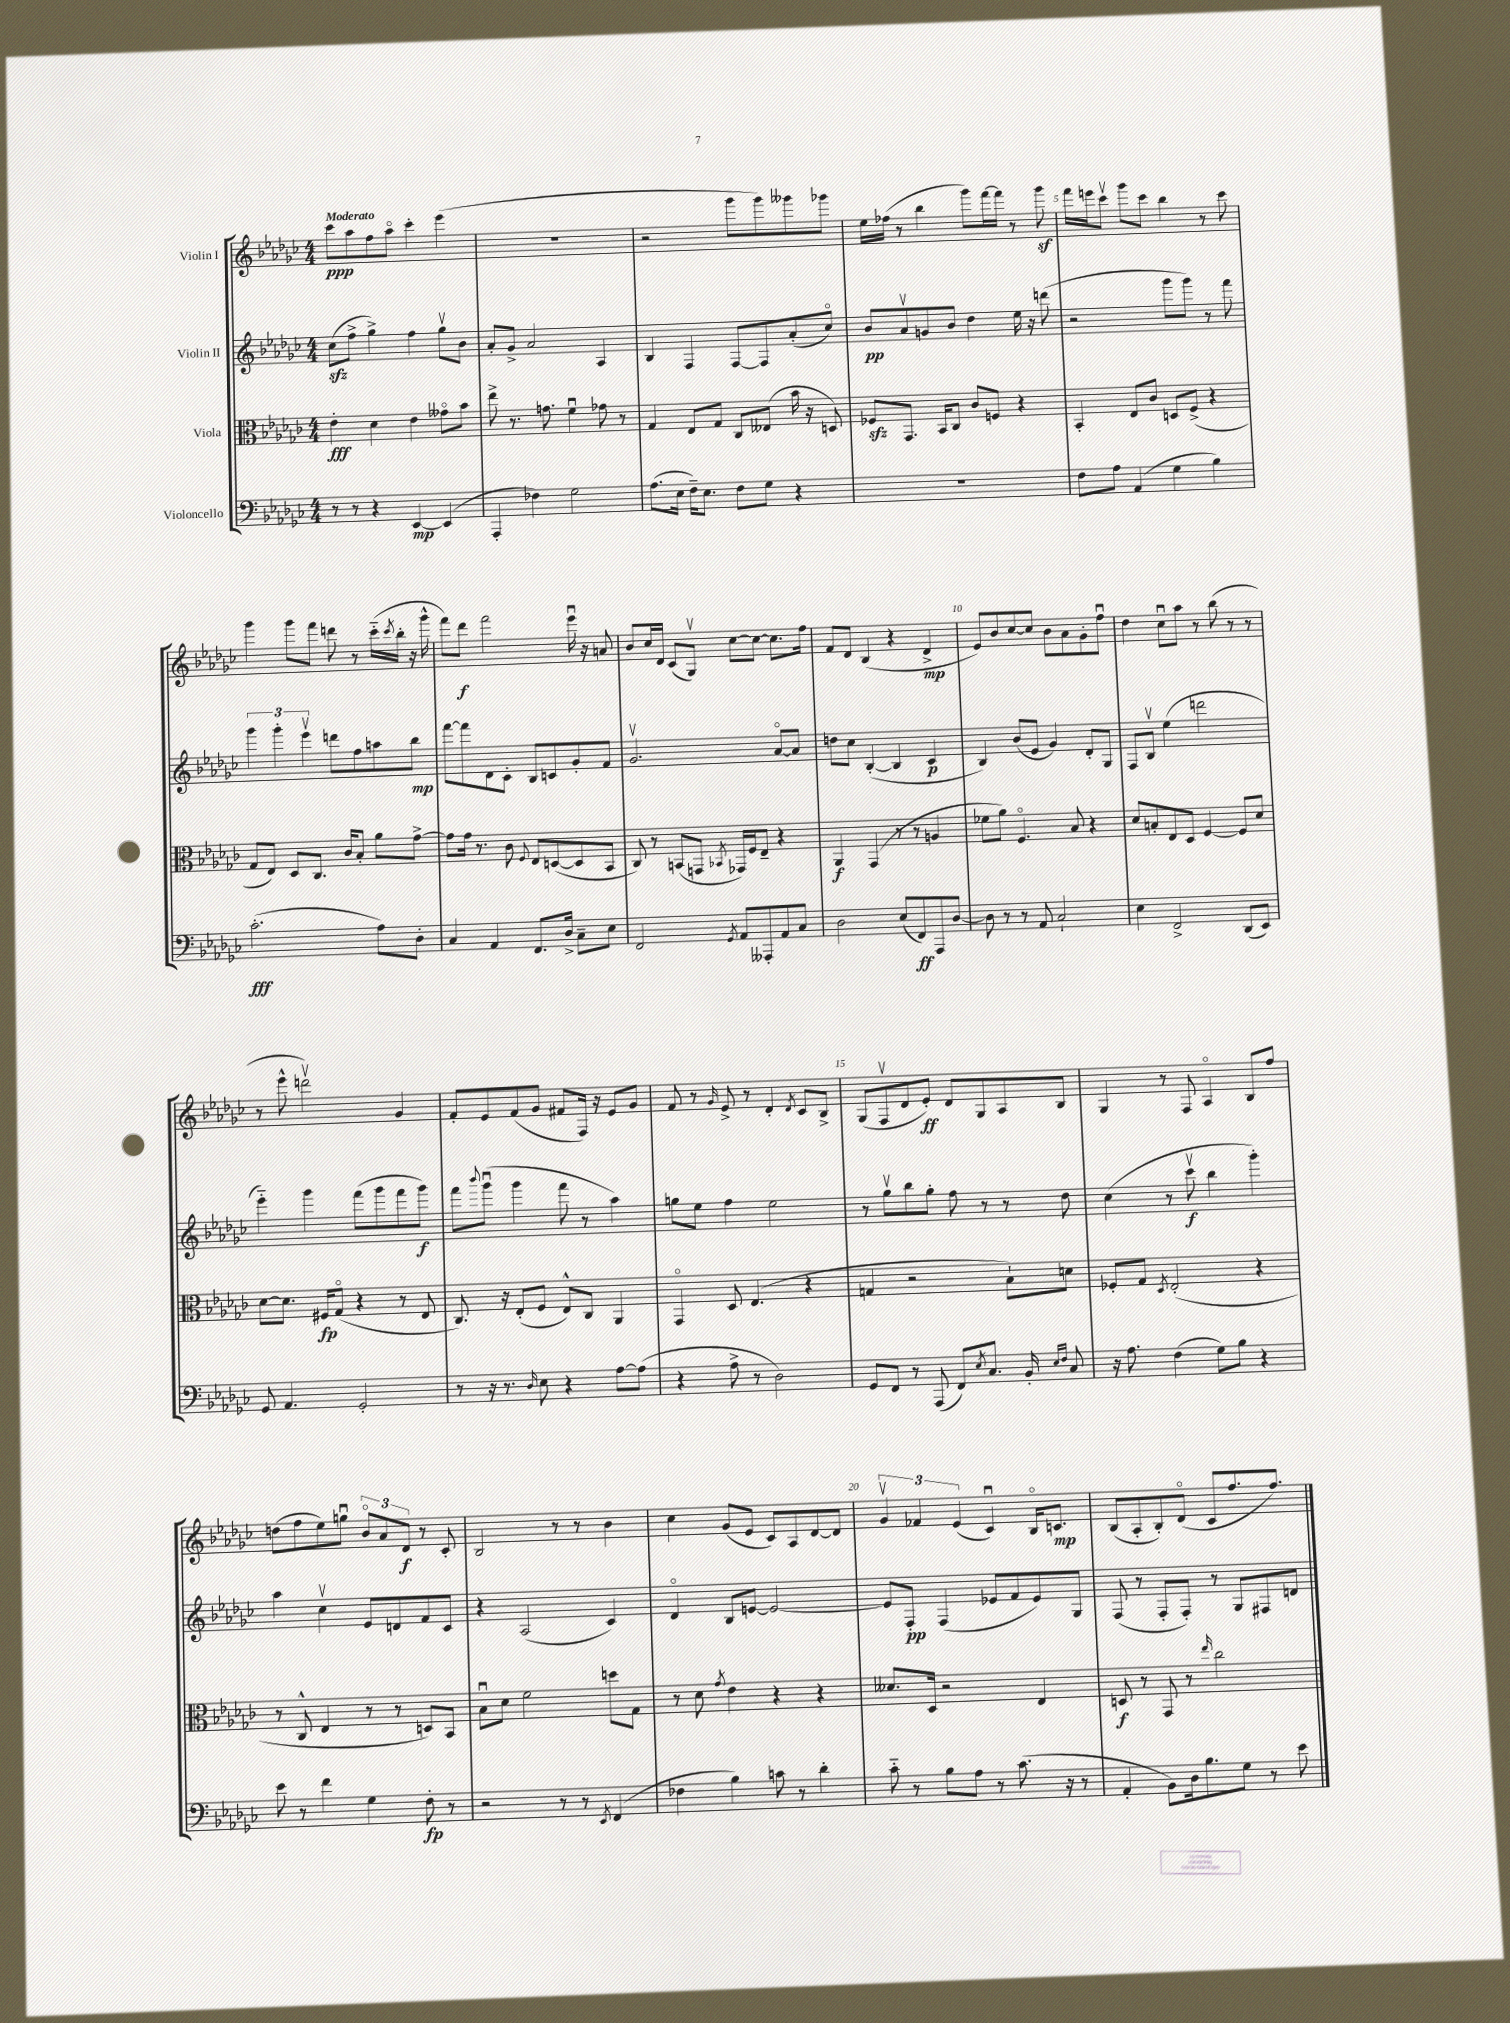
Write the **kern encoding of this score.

**kern	**kern	**kern	**kern
*staff4	*staff3	*staff2	*staff1
*clefF4	*clefC3	*clefG2	*clefG2
*k[b-e-a-d-g-c-]	*k[b-e-a-d-g-c-]	*k[b-e-a-d-g-c-]	*k[b-e-a-d-g-c-]
*M4/4	*M4/4	*M4/4	*M4/4
8r	4e-'	(8cc-	8ccc-
8r	.	8ff^	8aa-
4r	4d-	4gg-^)	8ff
.	.	.	8aa-o
[4EE-	4e-	4ff	4ccc-'
(4EE-]	8g--o	8gg-v	(4eee-
.	8b-	8b-	.
=	=	=	=
4AAA-'	8ee-^	8a-'	1r
.	8.r	8g-^	.
4F-)	.	2a-	.
.	8.g	.	.
2G-	4fu	.	.
.	8g-	4A-	.
.	8r	.	.
=	=	=	=
(8.A-	4G-	4B-	2r
16E-	.	.	.
16F~)	8E-	4F	.
8.E-	.	.	.
.	8G-	.	.
8F	8C-	[8F	8ggg-
8G-	(8E--	8F]	8ggg-)
4r	16b-	(8a-'	8ggg--
.	16r	.	.
.	8D)	8cc-o)	8ggg-
=	=	=	=
1r	8F-	8b-	16ee-
.	.	.	(16ff-
.	8.GG-	8a-v	8r
.	.	8g	4bb-
.	16BB-	.	.
.	8C-	8b-	.
.	8c-	4dd-	8ggg-)
.	8F	.	[16fff
.	.	.	16fff]
.	4r	16ee-	8r
.	.	16r	.
.	.	(8ddd	8ggg-
=	=	=	=
8F	4BB-'	2r	16fff
.	.	.	16eee
8A-	.	.	8ccc-v
(4AA-	8E-	.	8ggg-
.	8c-	.	8ccc-
4G-	8D	8ggg-	4bb-
.	(8F^	8ggg-)	.
4B-)	4r	8r	8r
.	.	8fff	8ccc-
=	=	=	=
(2.c-'	8G-	6ggg-	4ggg-
.	8E-)	.	.
.	.	6ggg-'	.
.	8D-	.	8ggg-
.	.	6eee-v	.
.	8.C-	.	8fff
.	.	8ddd	8ddd
.	16c-	.	.
.	8B-'	8ff	8r
8A-)	8a-	8aa	(16ccc-'~
.	.	.	8qccc-
.	.	.	16bb-'
8D-'	[8g-^	8bb-	16r
.	.	.	16ggg-^^
=	=	=	=
4C-	8g-]	[8fff	8fff)
.	16g-	8fff]	8ddd-
.	8.r	.	.
4AA-	.	8d-	2fff
.	8c-	8c-'	.
.	8qqF	.	.
8.FF	8E-	8B-	.
.	([8D	8c	.
16D-^	.	.	.
8C-~	8D]	8g-'	16eee-u
.	.	.	16r
8E-	8BB-	8f	8a
=	=	=	=
2FF	8C-)	2.g-v	8b-
.	8r	.	16cc-
.	.	.	16d-
.	(8BB	.	(8c-
.	8GG	.	8G-v)
8qGG-	8qBB-	.	.
8AA-	16GG-)	.	[8cc-
.	16F	.	.
8AAA--'	8E-~	.	8cc-_
8AA-	4r	[8a-o	8.cc-]
8C-	.	8a-]	.
.	.	.	16ff
=	=	=	=
2D-	4AA-	8dd	8f
.	.	8cc-	8d-
.	(4GG-	([4B-'	(4B-
(8E-	8r	4B-]	4r
8FF)	8r	.	.
8AAA-	4A	4c-	4d-^
[8D-	.	.	.
=	=	=	=
8D-]	8f-	4B-)	8e-)
8r	8a-)	.	8b-
8r	4.Fo	(8b-	[8cc-
8AA-	.	8e-	8cc-]
2C-`	.	4g-)	8b-
.	8B-	.	8a-
.	4r	8d-'	8g-'
.	.	8G-	8ffu
=	=	=	=
4E-	8d-	8F	4dd-
.	8B'	8B-v	.
2FF^	8E-	(4ee-	8cc-u
.	8D-	.	8aa-
.	[4F	2ddd	8r
.	.	.	(8bb-
(8DD-	8F]	.	8r
8EE-)	8d-	.	8r
=	=	=	=
8GG-	[8d-	4eee-'~)	8r
4.AA-	8.d-]	.	8eee-^^
.	.	4ggg-	2dddv)
.	16F#	.	.
.	(8G-o	.	.
2GG-'	4r	(8fff	.
.	.	8ggg-	.
.	8r	8fff	4g-
.	8E-	8ggg-)	.
=	=	=	=
8r	8.C-)	8fff	8f'
.	.	8qqbbb-	.
16r	.	(8ggg-u	8e-
8.r	16r	.	.
.	(8E-'	4ggg-	(8f
16qqD-	.	.	.
8E-	8F	.	8g-
4r	8E-^^)	8fff	8f#
.	8C-	8r	16F)
.	.	.	16r
[8A-	4AA-	4aa-)	8e-
(8A-]	.	.	8g-
=	=	=	=
4r	4GG-o	8gg	8f
.	.	8ee-	8r
.	.	.	16qqg-
8A-^	8D-	4ff	8e-^
8r	(4.E-	.	8r
2D-)	.	2ee-	4d-'
.	.	.	8qd-
.	4r	.	8c-
.	.	.	8B-^
=	=	=	=
8GG-	4G	8r	(8G-
8FF	.	8gg-v	8Fv
8r	2r	8bb-	8d-
(8AAA-	.	8gg-'	8e-')
8FF)	.	8ff	8d-
8qE-	.	.	.
8.C-	.	8r	8G-
.	8B-`)	8r	8A-
16BB-'	.	.	.
16qqE-	.	.	.
16qqF	.	.	.
8C-	8d	8dd-	8B-
=	=	=	=
16r	8F-'	(4cc-	4G-
8.A-	.	.	.
.	8G-	.	.
.	8qD-	.	.
(4F	(2E-'	8r	8r
.	.	8ccc-v	8F
8G-)	.	4bb-	4A-o
8B-	.	.	.
4r	4r	4ggg-')	8B-
.	.	.	8ff
=	=	=	=
8e-	8r	4aa-	(8dd
8r	8C-^^	.	8ff
4f	4E-	4cc-v	8ee-)
.	.	.	8ggu
4G-	8r	8e-	12b-o
.	.	.	12a-
.	8r	8d	.
.	.	.	12d-
8F'	8D)	8f	8r
8r	8BB-	8c-	8c-'
=	=	=	=
2r	8B-u	4r	2B-
.	8d-	.	.
.	2f	(2A-	.
8r	.	.	8r
8r	.	.	8r
8qEE-	.	.	.
(4FF	8dd	4c-)	4b-
.	8G-	.	.
=	=	=	=
4F-	8r	4d-o	4cc-
.	8d-	.	.
.	8qg-	.	.
4B-)	4e-	8B-	(8g-
.	.	[8e	8e-
8c	4r	2e_	8c-)
8r	.	.	8A-
4d-'	4r	.	[8d-
.	.	.	8d-]
=	=	=	=
8c-'~	8.d--	8e]	6g-v
8r	.	8F'	.
.	.	.	6f-
.	16D-	.	.
8B-	2r	(4F	.
.	.	.	(6e-
8A-	.	.	.
8r	.	8e-	4c-u)
(8.c-	.	8f	.
.	4E-	8e-)	16B-o
16r	.	.	8.c
8r	.	8G-	.
=	=	=	=
4AA-'	8D	(8F	(8B-
.	8r	8r	8A-'
8BB-)	8GG-	8F'	8B-')
16D-	8r	8F')	(8d-o
8.B-	.	.	.
.	16qqee-	.	.
.	2cc-	8r	8c-
8G-	.	8G-	8.ff
8r	.	8F#	.
.	.	.	8.ff)
8e-	.	8d	.
==	==	==	==
*-	*-	*-	*-
